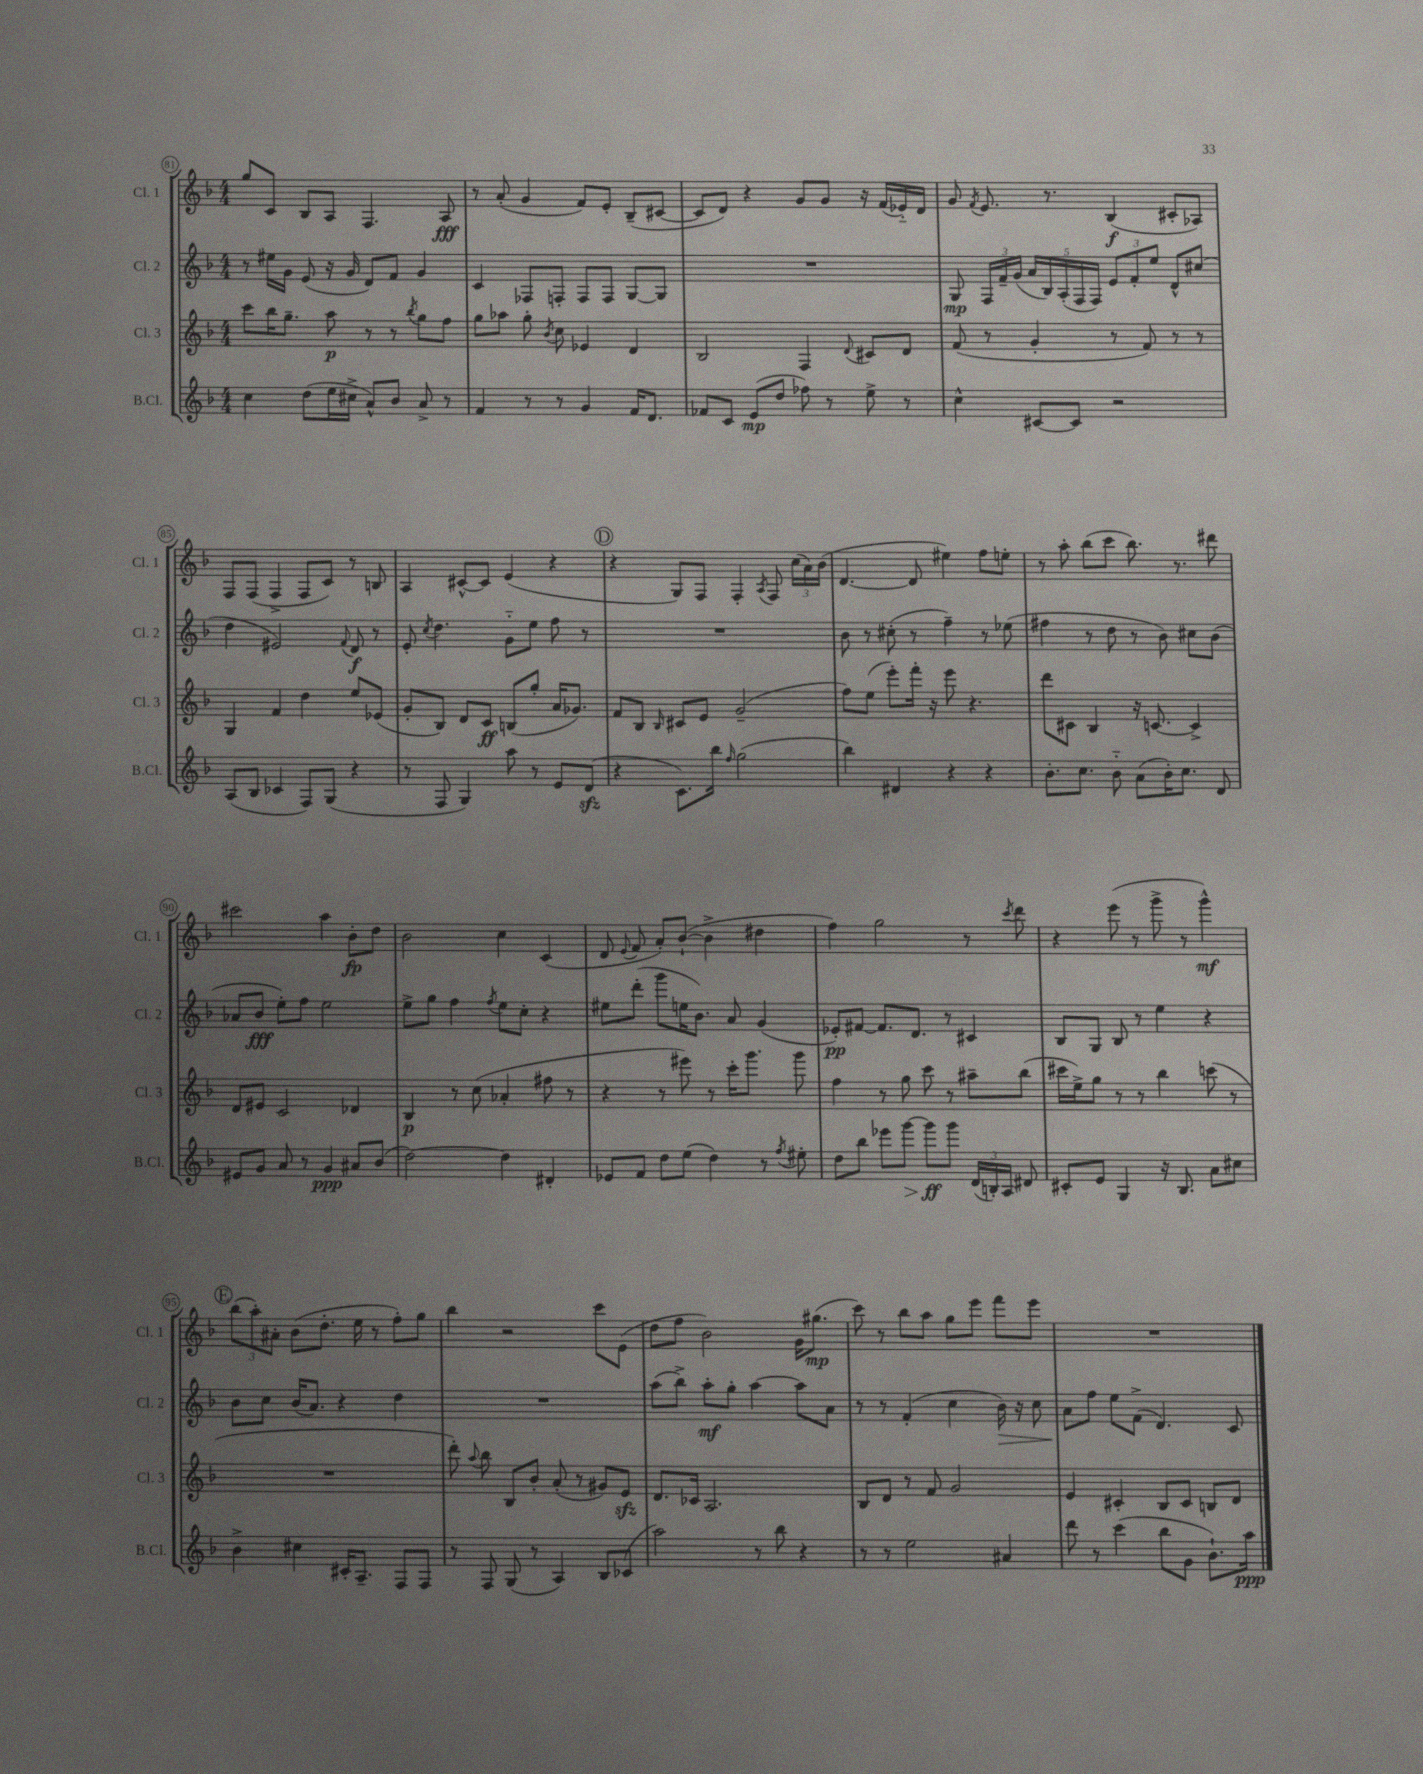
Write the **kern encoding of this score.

**kern	**dynam	**kern	**dynam	**kern	**dynam	**kern	**dynam
*part4	*part4	*part3	*part3	*part2	*part2	*part1	*part1
*staff4	*staff4	*staff3	*staff3	*staff2	*staff2	*staff1	*staff1
*I"B.Cl.	*	*I"Cl. 3	*	*I"Cl. 2	*	*I"Cl. 1	*
*I'B.Cl.	*	*I'Cl. 3	*	*I'Cl. 2	*	*I'Cl. 1	*
*clefG2	*	*clefG2	*	*clefG2	*	*clefG2	*
*k[b-]	*	*k[b-]	*	*k[b-]	*	*k[b-]	*
*M4/4	*	*M4/4	*	*M4/4	*	*M4/4	*
=81	=81	=81	=81	=81	=81	=81	=81
4cc\	.	8ccc\L	.	8r	.	8gg/L	.
.	.	16bb-\K	.	16ee#X\LL	.	8c/J	.
.	.	8.gg~\J	.	16g\JJ	.	.	.
(8dd\L	.	.	.	(8e/	.	8B-/L	.
16ee\L	.	8aa\	p	16r	.	8A/J	.
16cc#X^\JJ	.	.	.	16g/	.	.	.
8a^^/L)	.	8r	.	8d/L)	.	4.F/	.
8b-/J	.	8r	.	8f/J	.	.	.
.	.	8qbb-/	.	.	.	.	.
8a^/	.	8gg\L	.	4g/	.	.	.
8r	.	8ff\J	.	.	.	8A/	fff
=82	=82	=82	=82	=82	=82	=82	=82
4f/	.	8gg\L	.	4c/	.	8r	.
.	.	8aa-X\J	.	.	.	(8a'/	.
8r	.	8gg'\	.	8F-X/L	.	4g/	.
.	.	8qb-/	.	.	.	.	.
8r	.	8cc\	.	8Fn'/J	.	.	.
4g/	.	4e-X/	.	8F/L	.	8f/L)	.
.	.	.	.	8F/J	.	8e'/J	.
16f/KL	.	4d/	.	[8G/L	.	(8B-~/L	.
8.d/J	.	.	.	.	.	.	.
.	.	.	.	8G/J]	.	[8c#X/J	.
=83	=83	=83	=83	=83	=83	=83	=83
8f-X/L	.	2B-/	.	1r	.	8c#/L]	.
8c/J	.	.	.	.	.	8d/J)	.
(8e/L	mp	.	.	.	.	4r	.
8dd/J	.	.	.	.	.	.	.
8ff-X\)	.	4F/	.	.	.	8g/L	.
8r	.	.	.	.	.	8g/J	.
.	.	8qqd/	.	.	.	.	.
8ee^\	.	8c#X/L	.	.	.	16r	.
.	.	.	.	.	.	(16f/LL	.
8r	.	8d/J	.	.	.	16e-X/)	.
.	.	.	.	.	.	16d/JJ	.
=84	=84	=84	=84	=84	=84	=84	=84
4cc^^\	.	(8f/	.	8G/	mp	8g/	.
.	.	.	.	.	.	8qf/	.
.	.	8r	.	24F/LL	.	8.e/	.
.	.	.	.	24f~/	.	.	.
.	.	.	.	(24g/JJ	.	.	.
[8c#X/L	.	4g'/	.	20a/LL	.	.	.
.	.	.	.	20B-/)	.	.	.
.	.	.	.	.	.	8.r	.
.	.	.	.	(20A'/	.	.	.
8c#/J]	.	.	.	.	.	.	.
.	.	.	.	20F/	.	.	.
.	.	.	.	20F/JJ)	.	.	.
2r	.	8r	.	12e/L	.	(4B-/	f
.	.	.	.	12f'/	.	.	.
.	.	8f/)	.	.	.	.	.
.	.	.	.	12ee/J	.	.	.
.	.	8r	.	8d^^/L	.	8c#X'/L	.
.	.	8r	.	(8cc#X/J	.	8A-X/J)	.
!!LO:LB:g=z
=85	=85	=85	=85	=85	=85	=85	=85
(8A/L	.	4G/	.	4dd\	.	8F/L	.
8B-/J	.	.	.	.	.	(8F/J	.
4c-X/	.	4f/	.	2e#X/)	.	4F^/	.
8F/L)	.	4dd\	.	.	.	8F/L	.
(8G/J	.	.	.	.	.	8c/J)	.
.	.	.	.	8qqf/	.	.	.
4r	.	8ee/L	.	8d/	f	8r	.
.	.	(8e-X/J	.	8r	.	8Bn/	.
=86	=86	=86	=86	=86	=86	=86	=86
8r	.	8g'/L	.	8e'/	.	4A/	.
.	.	.	.	8qcc/	.	.	.
8F/	.	8B-/J)	.	4.dd\	.	.	.
4G/)	.	8d/L	.	.	.	[8c#X^^/L	.
.	.	8c/J	ff	.	.	8c#/J]	.
8aa\	.	(8Bn/L	.	8g\L	.	(4e/	.
8r	.	8gg'/J	.	8ee\J	.	.	.
8e/L	.	16a/KL	.	8ff\	.	4r	.
.	.	8.g-X/J)	.	.	.	.	.
(8dzz/J	.	.	.	8r	.	.	.
!!LO:REH:place=s1:t=D
=87	=87	=87	=87	=87	=87	=87	=87
4r	.	8f/L	.	1r	.	4r	.
.	.	8B-/J	.	.	.	.	.
.	.	16qqB-/	.	.	.	.	.
8.c\L)	.	8c#X/L	.	.	.	8G/L)	.
.	.	8e/J	.	.	.	8F/J	.
16bb-\Jk	.	.	.	.	.	.	.
16qqff/	.	.	.	.	.	.	.
(2gg\	.	(2g~/	.	.	.	4F'/	.
.	.	.	.	.	.	8qA/	.
.	.	.	.	.	.	8F/	.
.	.	.	.	.	.	(24cc\LL	.
.	.	.	.	.	.	24a\)	.
.	.	.	.	.	.	(24b-\JJ	.
=88	=88	=88	=88	=88	=88	=88	=88
4bb-\)	.	8ff\L)	.	8b-\	.	[4.d/	.
.	.	(8ee\J	.	8r	.	.	.
4d#X/	.	8eee'\L)	.	(8cc#X'\	.	.	.
.	.	16fff'\Jk	.	8r	.	8d/]	.
.	.	16r	.	.	.	.	.
4r	.	8eee\	.	4ff~\)	.	4ee#X\)	.
.	.	4.r	.	.	.	.	.
4r	.	.	.	8r	.	8ff\L	.
.	.	.	.	(8ee-X\	.	8een'\J	.
=89	=89	=89	=89	=89	=89	=89	=89
8.b-'\L	.	8ddd\L	.	4ff#X\	.	8r	.
.	.	8c#X\J	.	.	.	8aa'\	.
8.cc\J	.	.	.	.	.	.	.
.	.	4B-/	.	8r	.	(8bb-\L	.
8b-\	.	.	.	8dd\	.	8ccc\J	.
(8a\L	.	16r	.	8r	.	8.bb-\)	.
.	.	[8.cn/	.	.	.	.	.
16b-'\K)	.	.	.	8b-\)	.	.	.
8.cc\J	.	.	.	.	.	8.r	.
.	.	4c^/]	.	8cc#X\L	.	.	.
8d/	.	.	.	(8b-\J	.	8ddd#X\	.
!!LO:LB:g=z
=90	=90	=90	=90	=90	=90	=90	=90
8e#X/L	.	8d/L	.	8a-X/L	.	2ccc#X\	.
8g/J	.	8e#X/J	.	8b-/J	fff	.	.
8a/	.	2c/	.	8ee'\L)	.	.	.
8r	.	.	.	8ff\J	.	.	.
4g/	ppp	.	.	2ee\	.	4aa\	.
8a#X/L	.	4d-X/	.	.	.	8b-'\L	fp
(8b-/J	.	.	.	.	.	8dd\J	.
=91	=91	=91	=91	=91	=91	=91	=91
[2dd\)	.	4B-/	p	8ee^\L	.	2b-\	.
.	.	.	.	8gg\J	.	.	.
.	.	8r	.	4ff\	.	.	.
.	.	(8cc\	.	.	.	.	.
.	.	.	.	8qff/	.	.	.
4dd\]	.	4a-X'/	.	8ee\L	.	4cc\	.
.	.	.	.	8cc'\J	.	.	.
4d#X'/	.	8ff#X\	.	4r	.	(4c/	.
.	.	8r	.	.	.	.	.
=92	=92	=92	=92	=92	=92	=92	=92
8e-X/L	.	4r	.	8ee#X\L	.	8d/	.
.	.	.	.	.	.	8qqe/	.
8f/J	.	.	.	(8ddd'\J	.	8f/	.
8dd\L	.	8r	.	8ggg\L	.	8a'/L)	.
(8ee\J	.	8eee#X\)	.	16een\K	.	([8b-`/J	.
.	.	.	.	8.b-\J)	.	.	.
4dd\)	.	8r	.	.	.	4b-^\]	.
.	.	16ccc'\KL	.	8a/	.	.	.
.	.	8.ggg\J	.	.	.	.	.
8r	.	.	.	(4g/	.	4dd#X\	.
8qff/	.	.	.	.	.	.	.
8ee#X'\	.	8ggg\	.	.	.	.	.
=93	=93	=93	=93	=93	=93	=93	=93
8dd\L	.	4ff\	.	8e-X'/L)	pp	4ff\)	.
8bb-\J	.	.	.	[8f#X/J	.	.	.
8eee-X\L	.	8r	.	8.f#/L]	.	2gg\	.
!	!LO:HP:b	!	!	!	!	!	!
[8ggg\J	>	8gg\	.	.	.	.	.
.	.	.	.	8.d/J	.	.	.
8ggg\L]	ff	8ccc\	.	.	.	.	.
8ggg\J	]	8r	.	8r	.	.	.
(24d/LL	.	8aa#X~\L	.	4c#X/	.	8r	.
24Bn'/)	.	.	.	.	.	.	.
24A/JJ	.	.	.	.	.	.	.
.	.	.	.	.	.	8qccc/	.
8d#X/	.	(8bb-\J	.	.	.	8ddd\	.
=94	=94	=94	=94	=94	=94	=94	=94
8c#X'/L	.	16ccc#X\LL	.	8B-/L	.	4r	.
.	.	16ee^\J)	.	.	.	.	.
8e/J	.	8gg\J	.	8G/J	.	.	.
4G/	.	8r	.	8B-/	.	(8eee\	.
.	.	8r	.	8r	.	8r	.
16r	.	4bb-\	.	4ee\	.	8ggg^\	.
8.B-/	.	.	.	.	.	.	.
.	.	.	.	.	.	8r	.
8a\L	.	(8cccn\	.	4r	.	4ggg^^\)	mf
8cc#X\J	.	8r	.	.	.	.	.
!!LO:LB:g=z
!!LO:REH:place=s1:t=E
=95	=95	=95	=95	=95	=95	=95	=95
4b-^\	.	1r	.	8b-\L	.	(12bb-\L	.
.	.	.	.	.	.	12aa'\)	.
.	.	.	.	8cc\J	.	.	.
.	.	.	.	.	.	12a#X'\J	.
4cc#X\	.	.	.	(16b-/KL	.	(8b-\L	.
.	.	.	.	8.a/J)	.	.	.
.	.	.	.	.	.	8.dd'\J	.
16c#X'/KL	.	.	.	4r	.	.	.
8.A~/J	.	.	.	.	.	16ee\	.
.	.	.	.	.	.	8r	.
8F/L	.	.	.	4dd\	.	8ff'\L)	.
8F/J	.	.	.	.	.	8gg\J	.
=96	=96	=96	=96	=96	=96	=96	=96
8r	.	8ddd'\)	.	1r	.	4bb-\	.
.	.	8qqaa/	.	.	.	.	.
8F/	.	8bb-\	.	.	.	.	.
(8G/	.	8B-/L	.	.	.	2r	.
8r	.	8b-'/J	.	.	.	.	.
4A/)	.	(8a'/	.	.	.	.	.
.	.	8r	.	.	.	.	.
8B-/L	.	8g#X/L)	.	.	.	8ccc\L	.
(8c-X/J	.	8ezz/J	.	.	.	(8e\J	.
=97	=97	=97	=97	=97	=97	=97	=97
2aa\)	.	8.d/L	.	(8aa\L	.	8dd\L	.
.	.	.	.	8bb-^\J)	.	8ff\J	.
.	.	16c-X/Jk	.	.	.	.	.
.	.	2.A/	.	8aa'\L	mf	2b-\)	.
.	.	.	.	8gg'\J	.	.	.
8r	.	.	.	[4aa\	.	.	.
8bb-\	.	.	.	.	.	.	.
4r	.	.	.	8aa\L]	.	16g\KL	.
.	.	.	.	.	.	(8.gg#X\J	mp
.	.	.	.	8a\J	.	.	.
=98	=98	=98	=98	=98	=98	=98	=98
8r	.	8B-/L	.	8r	.	8ccc\)	.
8r	.	8d/J	.	8r	.	8r	.
2ee\	.	8r	.	(4f'/	.	8bb-\L	.
.	.	8f/	.	.	.	8aa\J	.
.	.	2g/	.	4cc\	.	8gg\L	.
.	.	.	.	.	.	8eee\J	.
!	!	!	!	!	!LO:HP:b	!	!
4a#X/	.	.	.	16b-\)	>	8fff\L	.
.	.	.	.	16r	.	.	.
.	.	.	.	8cc\	.	8eee\J	.
=99	=99	=99	=99	=99	=99	=99	=99
8ddd\	.	4e/	.	8a\L	.	1r	.
8r	.	.	.	8ff\J	]	.	.
(4ccc\	.	4c#X'/	.	8ee\L	.	.	.
.	.	.	.	(8f^\J	.	.	.
8bb-\L	.	8B-/L	.	4.d/)	.	.	.
8g\J	.	8c#/J	.	.	.	.	.
8.b-`\L)	.	8Bn/L	.	.	.	.	.
.	.	8d/J	.	8c/	.	.	.
16aa\Jk	ppp	.	.	.	.	.	.
==	==	==	==	==	==	==	==
*-	*-	*-	*-	*-	*-	*-	*-
